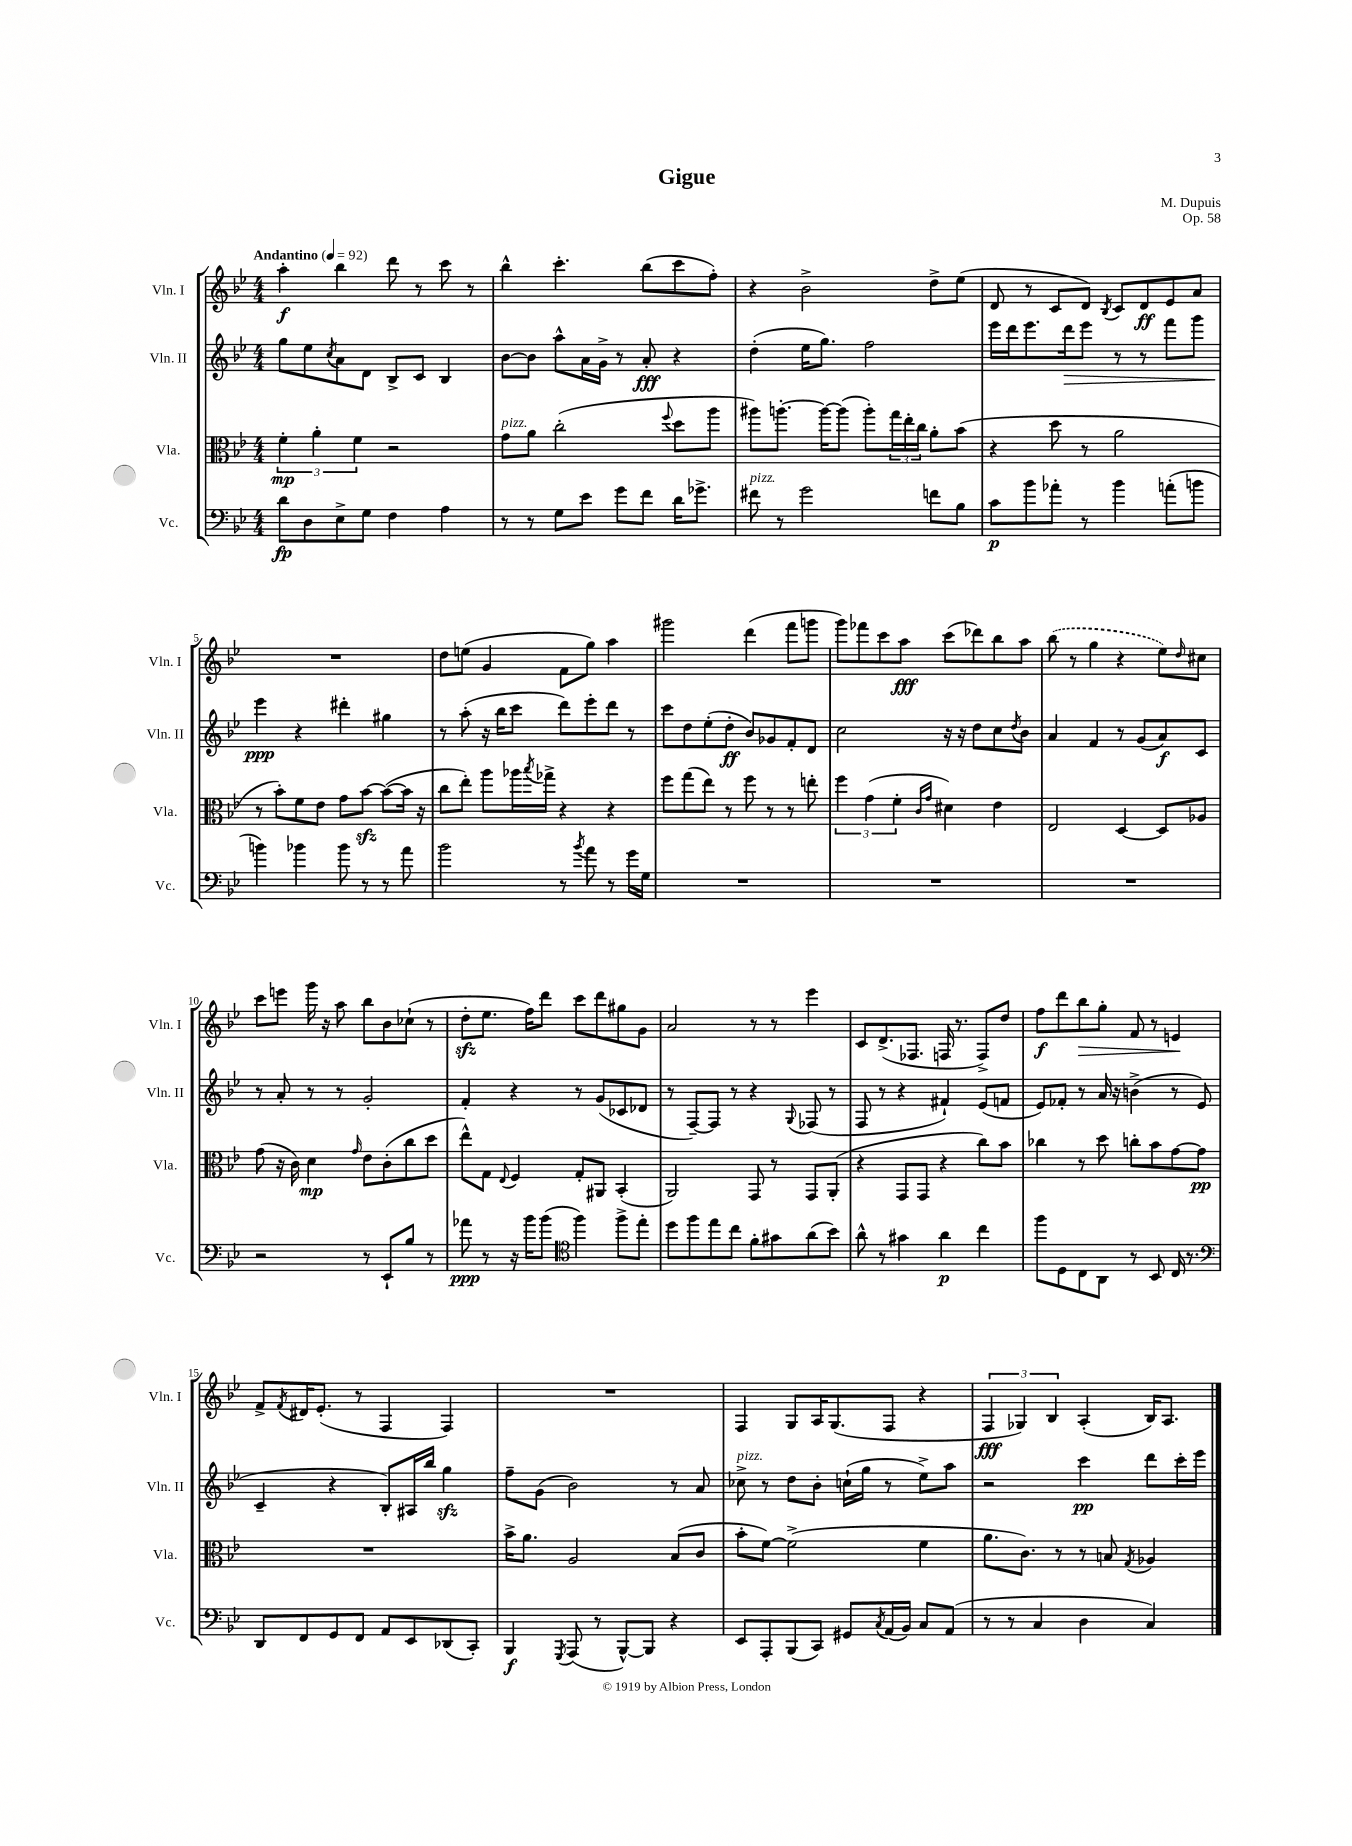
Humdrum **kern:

**kern	**kern	**kern	**kern
*staff4	*staff3	*staff2	*staff1
*clefF4	*clefC3	*clefG2	*clefG2
*k[b-e-]	*k[b-e-]	*k[b-e-]	*k[b-e-]
*M4/4	*M4/4	*M4/4	*M4/4
*MM92	*MM92	*MM92	*MM92
8d\L	6f'\	8gg\L	4aa'\
8D\	.	8ee-\	.
.	6a'\	.	.
.	.	8qcc/	.
8E-^\	.	8a\	4bb-\
.	6f\	.	.
8G\J	.	8d\J	.
4F\	2r	8B-^/L	8ddd\
.	.	8c/J	8r
4A\	.	4B-/	8ccc\
.	.	.	8r
=	=	=	=
8r	8g\L	[8b-\L	4bb-^^\
8r	8a\J	8b-\]J	.
8G\L	(2cc'\	8aa^^\L	4.ccc'\
8e-\J	.	16a\L	.
.	.	16g^\JJ	.
8g\L	.	8r	.
8f\J	.	8a'/	(8bb-\L
.	8qqff/	.	.
16d\LK	8dd\L	4r	8ccc\
8.g-^\J	.	.	.
.	8aa\J	.	8ff'\J)
=	=	=	=
8f#\	8aa#\L)	(4dd'\	4r
8r	[8.aa'\J	.	.
2g\	.	16ee-\LK	2b-^\
.	16aa\_LK	8.gg\J)	.
.	(8aa\]J	.	.
.	8aa'\L)	2ff\	.
.	24gg\L	.	.
.	24ee-'\	.	.
.	24cc\JJ	.	.
8f\L	8a'\L	.	8dd^\L
8B-\J	(8b-\J	.	(8ee-\J
=	=	=	=
8c\L	4r	16eee-\LL	8d/
.	.	16ddd\J	.
8b-\	.	8.eee-\	8r
8a-'\J	8dd\	.	8c/L
.	.	16ddd\k	.
8r	8r	8eee-\J	8d/J)
.	.	.	8qB-/
4b-\	2a\	8r	8c/L
.	.	8r	8d/
(8a'\L	.	8fff\L	8e-/
8b\J	.	8ggg\J	8a/J
=	=	=	=
4b\)	8r	4eee-\	1r
.	8b-'\L)	.	.
4b-\	8f\	4r	.
.	8e-\J	.	.
8b-\	8g\L	4ddd#'\	.
8r	[8b-\J	.	.
8r	(8b-\_L	4gg#\	.
8a\	16b-\]Jk	.	.
.	16r	.	.
=	=	=	=
2b-\	8cc\L	8r	8dd\L
.	8ee-'\J)	(8aa'\	(8ee\J
.	8aa\L	16r	4g/
.	.	16bb-\LK	.
.	16aa-\L	8ccc\J	.
.	8qbb-/	.	.
.	16gg-^\JJ	.	.
8r	4r	8ddd\L)	8f\L
8qb-/	.	.	.
8a\	.	8eee-'\	8gg\J)
8r	4r	8ddd\J	4aa\
16g\LL	.	8r	.
16G\JJ	.	.	.
=	=	=	=
1r	8ff\L	8ccc\L	2ggg#\
.	(8gg\	8dd\	.
.	8ee-\J)	(8ee-'\	.
.	8r	8dd'\J	.
.	8ff\	8b-/L)	(4ddd\
.	8r	8g-/	.
.	8r	8f'/	8fff\L
.	8ee'\	8d/J	8ggg\J
=	=	=	=
1r	6ff\	2cc\	8ggg\L)
.	.	.	8fff-\
.	(6g\	.	.
.	.	.	8ccc\
.	6f'\	.	.
.	.	.	8aa\J
.	16qqc/LL	.	.
.	16qqg/JJ	.	.
.	4d#\)	16r	(8ccc\L
.	.	16r	.
.	.	8dd\L	8ddd-\)
.	4e-\	8cc\	8bb-\
.	.	8qdd/	.
.	.	8b-\J	8aa\J
=	=	=	=
1r	2E-/	4a/	(8bb-\
.	.	.	8r
.	.	4f/	4gg\
.	[4D/	8r	4r
.	.	(8g/L	.
.	8D/]L	8a/)	8ee-\L)
.	.	.	16qqdd/
.	8A-/J	8c/J	8cc#\J
=	=	=	=
2r	(8g\	8r	8ccc\L
.	16r	8a'/	8eee\J
.	16c\)	.	.
.	4d\	8r	16ggg\
.	.	.	16r
.	.	8r	8aa\
.	16qqg/	.	.
8r	8e-\L	2g'/	8bb-\L
8EE-`/L	(8c'\	.	8b-\
8B-/J	8cc\	.	(8cc-`\J
8r	8dd\J	.	8r
=	=	=	=
8a-\	8ee-^^\L)	4f'/	8dd'\L
8r	8G\J	.	8.ee-\J
.	8qqE-/	.	.
16r	4F/	4r	.
16b-\LK	.	.	16ff\LK)
(8b-\J	.	.	8ddd\J
*clefC4	*	*	*
4ff\)	8G'/L	8r	8ccc\L
.	8AA#/J	(8g/L	8ddd\
8ff^\L	(4BB-'/	8c-/	8gg#\
8ee-'\J	.	8d-/J	8g\J
=	=	=	=
8dd\L	2AA/)	8r	2a/
8ff\	.	[8F~/L)	.
8ee-\	.	8F/]J	.
8cc\J	.	8r	.
8f'\L	8GG/	4r	8r
8g#\	8r	.	8r
.	.	8qqG/	.
(8a\	8GG/L	(8F-/	4eee-\
8b-\J)	(8AA'/J	8r	.
=	=	=	=
8a^^\	4r	8F/	8c/L
8r	.	8r	(8.d^/
4g#\	8GG/L	4r	.
.	.	.	8.F-/J
.	8GG/J	.	.
4a\	4r	4f#`/)	16F/
.	.	.	8.r
4cc\	8cc\L)	(8e-/L	8F^/L)
.	8b-\J	8f/J	8dd/J
=	=	=	=
8ff\L	4cc-\	8e-/L)	8ff\L
8D\	.	8f-'/J	8ddd\
8C\	8r	8r	8bb-\
8AA\J	8dd\	16a/	8gg'\J
.	.	16r	.
8r	8cc'\L	(4b^\	8f/
8BB-/	8b-\	.	8r
16C/	[8g\	8r	4e/
8.r	.	.	.
.	8g\]J	8e-/	.
=	=	=	=
*clefF4	*	*	*
8DD/L	1r	4c~/	8f^/L
.	.	.	8qf/
8FF/	.	.	16d#/K
.	.	.	(8.e-'/J
8GG/	.	4r	.
8FF/J	.	.	8r
8AA/L	.	8B-'/L)	4F/
8EE-/	.	16A#/L	.
.	.	16bb-/JJ	.
(8DD-/	.	4gg\	4F/)
8CC'/J)	.	.	.
=	=	=	=
4BBB-/	16b-^\LK	8ff~\L	1r
.	8.a\J	.	.
.	.	(8g\J	.
8qGGG/	.	.	.
(8AAA/	2A/	2b-\)	.
8r	.	.	.
[8BBB-^^/L)	.	.	.
8BBB-/]J	.	.	.
4r	(8B-/L	8r	.
.	8c/J	8a/	.
=	=	=	=
8EE-/L	8b-'\L	8cc-^\	4F/
8AAA'/	[8f\J)	8r	.
(8BBB-/	(2f^\]	8dd\L	8G/L
8CC/J)	.	8b-'\J	16A/K
.	.	.	(8.G/
8GG#/L	.	(16cc`\LL	.
.	.	16gg\JJ	.
8qC/	.	.	.
(16AA/L	.	8r	8F/J
16BB-/JJ)	.	.	.
8C/L	4f\	8ee-^\L)	4r
(8AA/J	.	8aa\J	.
=	=	=	=
8r	8.a\L	2r	6F/
8r	.	.	.
.	.	.	6G-/)
.	8.c\J)	.	.
4C/	.	.	.
.	.	.	6B-/
.	8r	.	.
4D\	8r	4ccc\	(4A'/
.	8B/	.	.
.	8qG/	.	.
4C/)	4A-/	8ddd\L	16B-/LK)
.	.	.	8.A/J
.	.	16ccc'\L	.
.	.	16eee-\JJ	.
==	==	==	==
*-	*-	*-	*-
